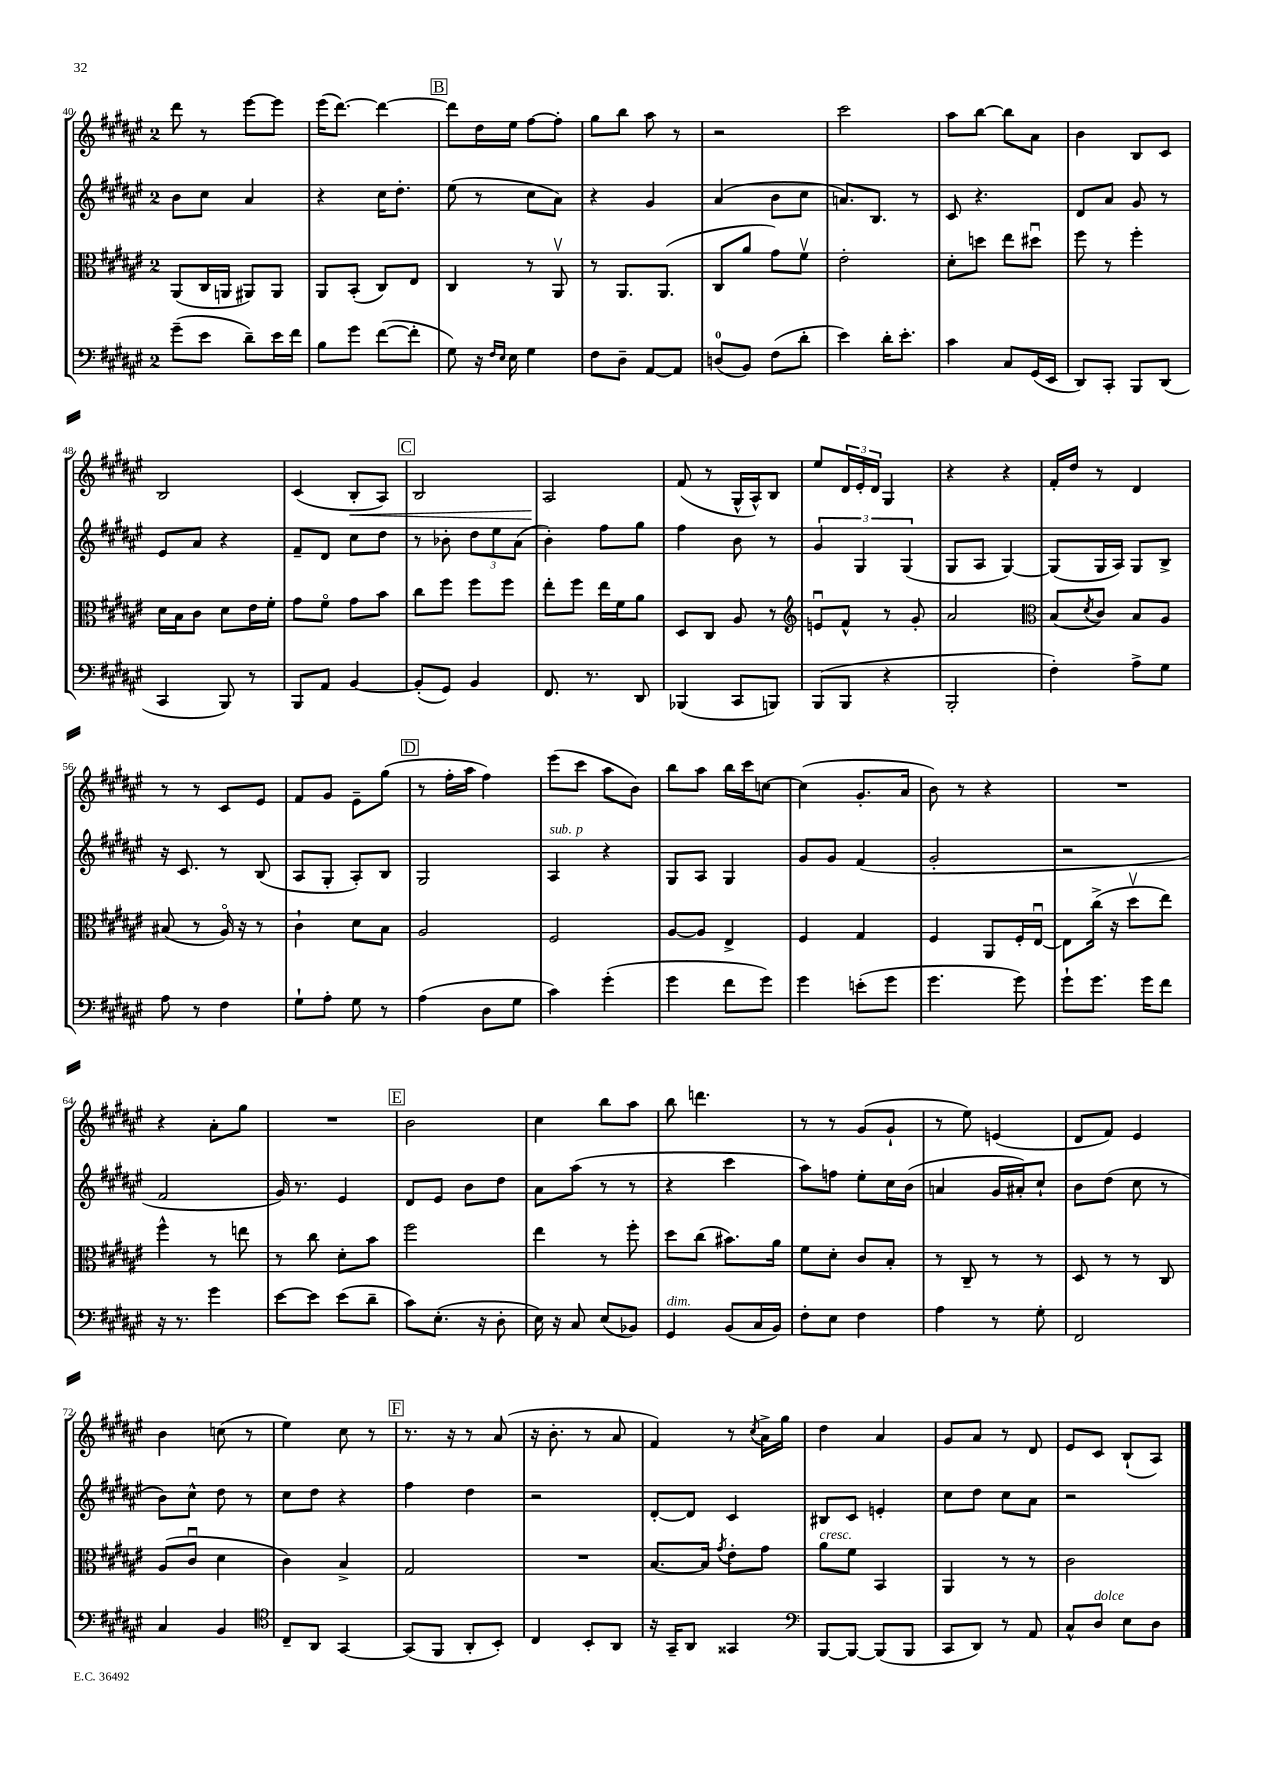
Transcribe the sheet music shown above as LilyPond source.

<<
\new StaffGroup <<
\new Staff = "s0" {
    \clef treble \key fis \major \once \override Staff.TimeSignature.style = #'single-digit \time 2/4
    dis'''8 r8 eis'''8~ eis'''8 |
    eis'''16( dis'''8.~) dis'''4~ |
    \mark \markup { \box "B" } dis'''8 dis''16 eis''16 fis''8~ fis''8-. |
    gis''8 b''8 ais''8 r8 |
    r2 |
    cis'''2 |
    ais''8 b''8~ b''8 ais'8 |
    b'4 b8 cis'8 |
    b2 |
    cis'4( b8-.\< ais8) |
    \mark \markup { \box "C" } b2 |
    ais2\! |
    fis'8( r8 gis16-^ ais16-^) b8 |
    eis''8 \tuplet 3/2 { dis'16 eis'16-. dis'16 } gis4 |
    r4 r4 |
    fis'16-. dis''16 r8 dis'4 |
    r8 r8 cis'8 eis'8 |
    fis'8 gis'8 eis'8-- gis''8( |
    \mark \markup { \box "D" } r8 fis''16-. ais''16 fis''4) |
    eis'''8( cis'''8 ais''8 b'8) |
    b''8 ais''8 b''16 cis'''16 c''8~ |
    c''4( gis'8.-. ais'16 |
    b'8) r8 r4 |
    R2 |
    r4 ais'8-. gis''8 |
    R2 |
    \mark \markup { \box "E" } b'2 |
    cis''4 b''8 ais''8 |
    b''8 d'''4. |
    r8 r8 gis'8( gis'8-! |
    r8 eis''8) e'4( |
    dis'8 fis'8) eis'4 |
    b'4 c''8( r8 |
    eis''4) cis''8 r8 |
    \mark \markup { \box "F" } r8. r16 r8 ais'8( |
    r16 b'8.-. r8 ais'8 |
    fis'4) r8 \acciaccatura { cis''8 } ais'16-> gis''16 |
    dis''4 ais'4 |
    gis'8 ais'8 r8 dis'8 |
    eis'8 cis'8 b8-!( ais8) \bar "|." |
}
\new Staff = "s1" {
    \clef treble \key fis \major \once \override Staff.TimeSignature.style = #'single-digit \time 2/4
    b'8 cis''8 ais'4 |
    r4 cis''16 dis''8.-. |
    \mark \markup { \box "B" } eis''8( r8 cis''8 ais'8) |
    r4 gis'4 |
    ais'4( b'8 cis''8 |
    a'8.) b8. r8 |
    cis'8 r4. |
    dis'8 ais'8 gis'8 r8 |
    eis'8 ais'8 r4 |
    fis'8-- dis'8 cis''8 dis''8 |
    \mark \markup { \box "C" } r8 bes'8-. \tuplet 3/2 { dis''8 eis''8 ais'8( } |
    b'4-.) fis''8 gis''8 |
    fis''4 b'8 r8 |
    \tuplet 3/2 { gis'4 gis4 gis4( } |
    gis8 ais8 gis4~) |
    gis8( gis16 ais16) gis8 b8-> |
    r16 cis'8. r8 b8( |
    ais8 gis8-. ais8-.) b8 |
    \mark \markup { \box "D" } gis2 |
    ais4^\markup { \italic "sub. p" } r4 |
    gis8 ais8 gis4 |
    gis'8 gis'8 fis'4( |
    gis'2-. |
    r2 |
    fis'2 |
    gis'16) r8. eis'4 |
    \mark \markup { \box "E" } dis'8 eis'8 b'8 dis''8 |
    ais'8 ais''8( r8 r8 |
    r4 cis'''4 |
    ais''8) f''8 eis''8-. cis''16 b'16( |
    a'4 gis'16 ais'16-.) cis''8-! |
    b'8 dis''8( cis''8 r8 |
    b'8) cis''8-^ dis''8 r8 |
    cis''8 dis''8 r4 |
    \mark \markup { \box "F" } fis''4 dis''4 |
    r2 |
    dis'8~-. dis'8 cis'4 |
    bis8 cis'8 e'4-. |
    cis''8 dis''8 cis''8 ais'8 |
    r2 \bar "|." |
}
\new Staff = "s2" {
    \clef alto \key fis \major \once \override Staff.TimeSignature.style = #'single-digit \time 2/4
    ais,8( cis16 a,16 ais,8) ais,8 |
    ais,8 b,8-.( cis8) eis8 |
    \mark \markup { \box "B" } cis4 r8 ais,8\upbow |
    r8 ais,8. ais,8.( |
    cis8 ais'8 gis'8) fis'8\upbow |
    eis'2-. |
    dis'8-. d''8 eis''8 dis''8\downbow |
    fis''8 r8 fis''4-. |
    dis'16 b16 cis'8 dis'8 eis'16 fis'16-. |
    gis'8 fis'8\flageolet gis'8 b'8 |
    \mark \markup { \box "C" } cis''8 fis''8 fis''8 fis''8 |
    eis''8-. fis''8 eis''16 fis'16 ais'8 |
    dis8 cis8 ais8 r8 |
    \clef treble e'8\downbow fis'8-^ r8 gis'8-. |
    ais'2 |
    \clef alto b8( \acciaccatura { dis'8 } cis'8) b8 ais8 |
    bis8( r8 ais16\flageolet) r16 r8 |
    cis'4-! dis'8 b8 |
    \mark \markup { \box "D" } ais2 |
    fis2 |
    ais8~ ais8 eis4-> |
    fis4 gis4 |
    fis4 ais,8 fis16-. eis16~\downbow |
    eis8 cis''16->( r16 dis''8\upbow eis''8) |
    fis''4-^ r8 e''8 |
    r8 cis''8 dis'8-. b'8 |
    \mark \markup { \box "E" } fis''2 |
    eis''4 r8 fis''8-. |
    dis''8 cis''8( bis'8.) ais'16 |
    fis'8 dis'8-. cis'8 b8-. |
    r8 cis8-- r8 r8 |
    dis8 r8 r8 cis8 |
    ais8( cis'8\downbow dis'4 |
    cis'4) b4-> |
    \mark \markup { \box "F" } gis2 |
    R2 |
    b8.~ b16 \acciaccatura { gis'8 } eis'8-. gis'8 |
    ais'8^\markup { \italic "cresc." } fis'8 b,4 |
    ais,4 r8 r8 |
    cis'2 \bar "|." |
}
\new Staff = "s3" {
    \clef bass \key fis \major \once \override Staff.TimeSignature.style = #'single-digit \time 2/4
    gis'8--( eis'8 dis'8--) eis'16 fis'16 |
    b8 gis'8 fis'8~( fis'8-. |
    \mark \markup { \box "B" } gis8) r16 \grace { fis16 eis16 } eis16 gis4 |
    fis8 dis8-- ais,8~ ais,8 |
    d8-0( b,8) fis8( dis'8-. |
    eis'4) dis'16-. eis'8.-. |
    cis'4 cis8 gis,16( eis,16 |
    dis,8) cis,8-. b,,8 dis,8( |
    cis,4 b,,8) r8 |
    b,,8 ais,8 b,4~ |
    \mark \markup { \box "C" } b,8-.( gis,8) b,4 |
    fis,8. r8. dis,8 |
    bes,,4( cis,8 b,,8) |
    b,,8( b,,8 r4 |
    b,,2-. |
    fis4-.) ais8-> gis8 |
    ais8 r8 fis4 |
    gis8-! ais8-. gis8 r8 |
    \mark \markup { \box "D" } ais4( dis8 gis8 |
    cis'4) gis'4-.( |
    gis'4 fis'8 gis'8) |
    gis'4 e'8-.( gis'8 |
    gis'4. gis'8) |
    gis'8-! gis'8. gis'16 fis'8 |
    r16 r8. gis'4 |
    eis'8~ eis'8 eis'8( dis'8-- |
    \mark \markup { \box "E" } cis'8) eis8.-.( r16 dis8-. |
    eis16) r16 cis8 eis8( bes,8) |
    gis,4^\markup { \italic "dim." } b,8( cis16 b,16) |
    fis8-. eis8 fis4 |
    ais4 r8 gis8-. |
    fis,2 |
    cis4 b,4 |
    \clef tenor cis8-- ais,8 gis,4~ |
    \mark \markup { \box "F" } gis,8( fis,8 ais,8-. b,8-.) |
    cis4 b,8-. ais,8 |
    r16 gis,16-- ais,8 gisis,4 |
    \clef bass b,,8~ b,,8~ b,,8( b,,8 |
    cis,8 dis,8) r8 ais,8 |
    cis8-^ dis8^\markup { \italic "dolce" } eis8 dis8 \bar "|." |
}
>>
>>
\layout { \context { \Score currentBarNumber = #40 } }
